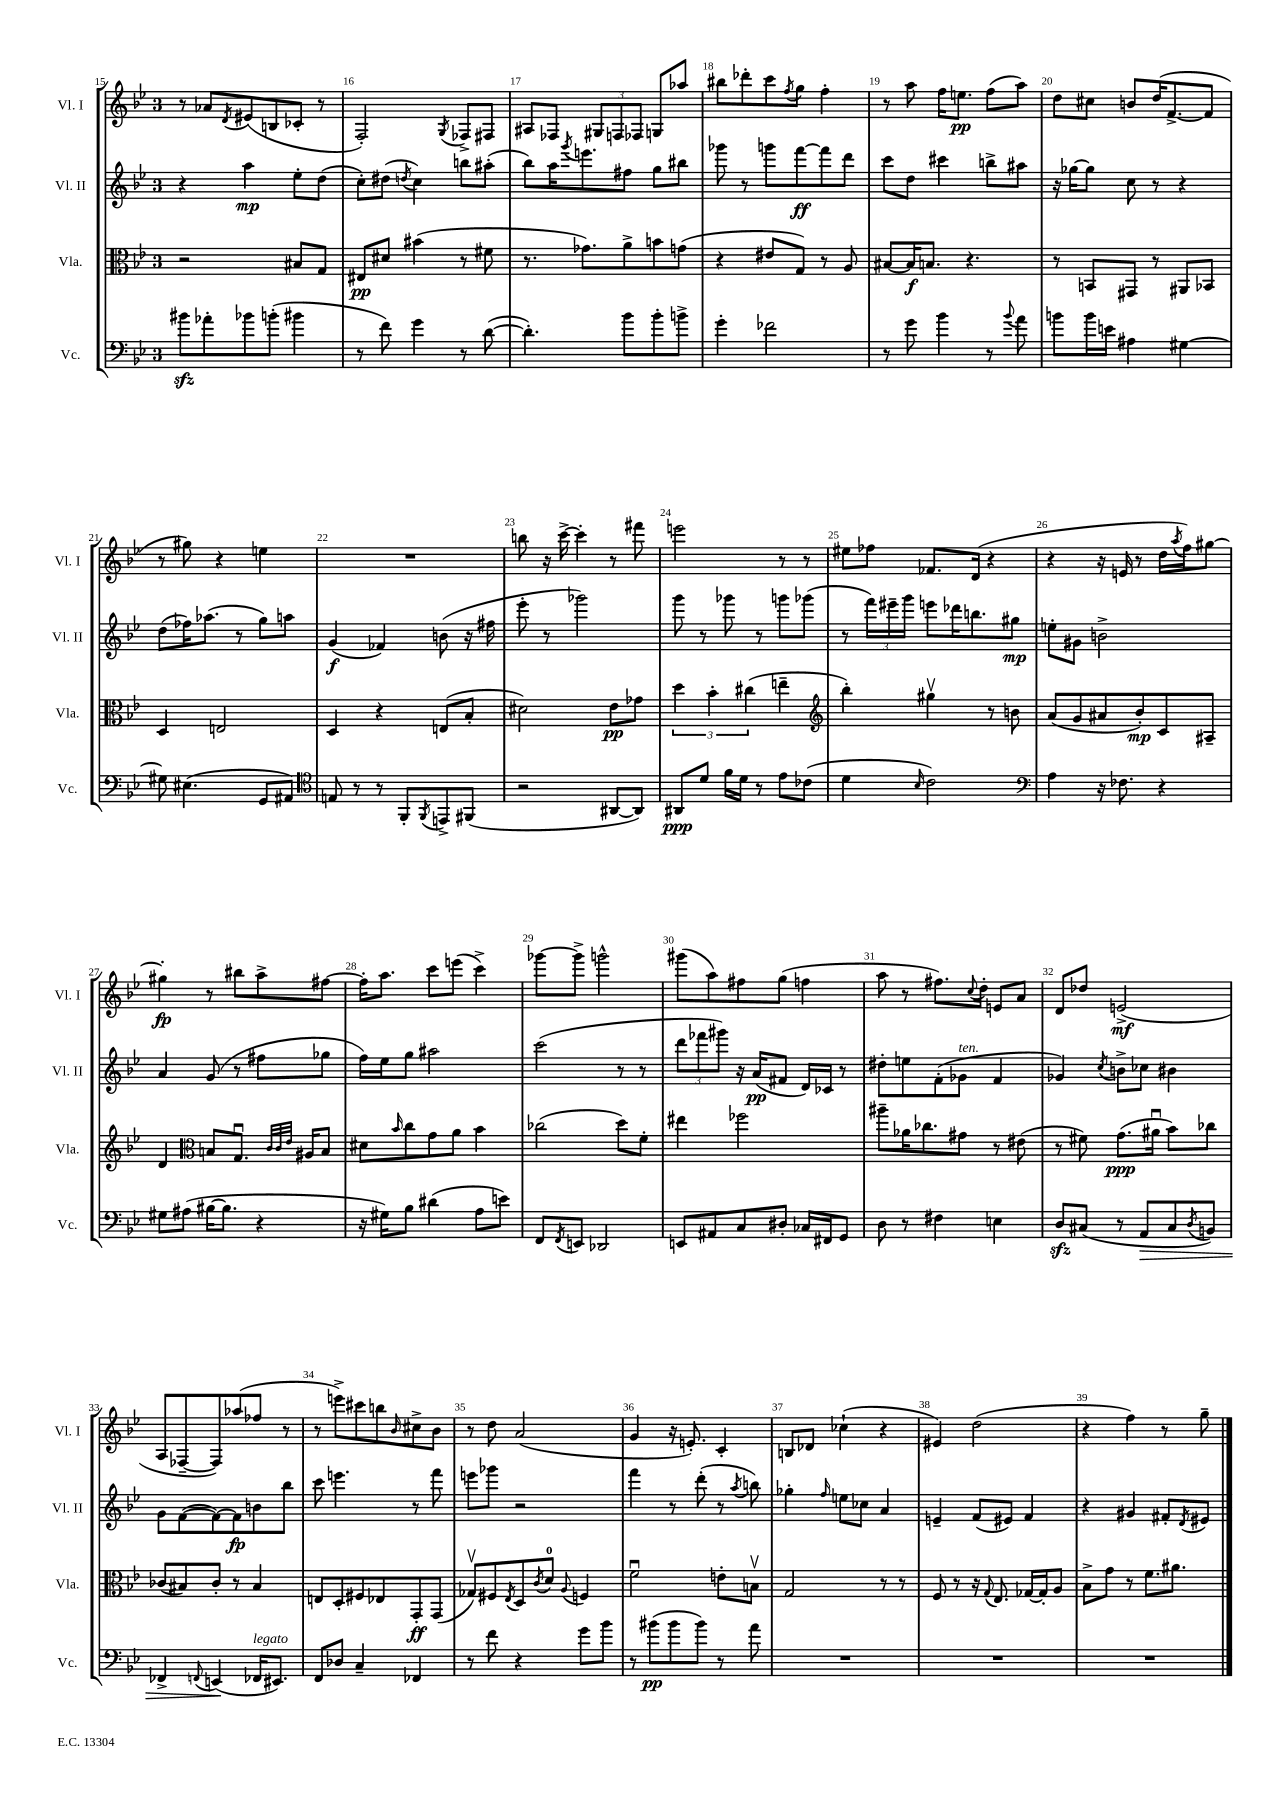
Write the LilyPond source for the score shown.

<<
\new StaffGroup <<
\new Staff = "s0" \with { instrumentName = "Vl. I" shortInstrumentName = "Vl. I" } {
    \clef treble \key bes \major \once \override Staff.TimeSignature.style = #'single-digit \time 3/4
    r8 aes'8 \acciaccatura { d'8 } eis'8( b8 ces'8-. r8 |
    f2-.) \acciaccatura { g8 } fes8-> fis8 |
    ais8 fes8 \tuplet 3/2 { gis8 f8 fes8 } g8 aes''8 |
    bis''8 des'''8-. c'''8 \acciaccatura { f''8 } g''8 f''4-. |
    r8 a''8 f''16 e''8.\pp f''8( a''8) |
    d''8 cis''8 b'8 d''16( f'8.~-> f'8 |
    r8 gis''8) r4 e''4 |
    R2. |
    b''8 r16 c'''16~-> c'''4-. r8 fis'''8 |
    e'''2 r8 r8 |
    eis''8 fes''8 fes'8. d'16( r4 |
    r4 r16 e'16 r8 d''16 \acciaccatura { a''8 } f''16) gis''8~ |
    gis''4-.\fp r8 bis''8 a''8-> fis''8~ |
    fis''16-. a''8. c'''8 e'''8( c'''4->) |
    ges'''8~ ges'''8-> g'''2-^ |
    gis'''8( a''8) fis''8 g''8( f''4 |
    a''8 r8 fis''8.) \appoggiatura { c''8 } d''16-. e'8 a'8 |
    d'8 des''8 e'2->\mf( |
    a8 fes8~-- fes8) aes''8( fes''8 r8 |
    r8 e'''8->) cis'''8 b''8 \grace { bes'16 } cis''8-> bes'8 |
    r8 d''8 a'2( |
    g'4 r16 e'8.-.) c'4-. |
    b8 des'8 ces''4-!( r4 |
    eis'4) d''2( |
    r4 f''4) r8 g''8-- \bar "|." |
}
\new Staff = "s1" \with { instrumentName = "Vl. II" shortInstrumentName = "Vl. II" } {
    \clef treble \key bes \major \once \override Staff.TimeSignature.style = #'single-digit \time 3/4
    r4 a''4\mp ees''8-. d''8( |
    c''8-.) dis''8( \acciaccatura { d''8 } c''4) b''8 ais''8-.( |
    bes''8) a''16 \acciaccatura { g'''8 } e'''8. fis''8 g''8 bis''8 |
    ges'''8 r8 g'''8 f'''8~\ff f'''8 d'''8 |
    c'''8 d''8 cis'''4 b''8-> ais''8 |
    r16 ges''16~ ges''8 c''8 r8 r4 |
    d''8( fes''16) aes''8.( r8 g''8) a''8 |
    g'4\f( fes'4) b'8( r16 fis''16 |
    ees'''8-. r8 ges'''2) |
    g'''8 r8 ges'''8 r8 g'''8 ges'''8( |
    r8 \tuplet 3/2 { f'''16) eis'''16-- g'''16 } e'''8 des'''16 b''8. gis''8\mp |
    e''8-. gis'8 b'2-> |
    a'4 g'8( r8 fis''8 ges''8 |
    f''16) ees''16 g''8 ais''2 |
    c'''2( r8 r8 |
    \tuplet 3/2 { d'''8 fes'''8 gis'''8) } r16 a'16\pp( fis'8 d'16) ces'16 r8 |
    dis''8-. e''8 f'8-.( ges'8^\markup { \italic "ten." } f'4 |
    ges'4) \acciaccatura { c''8 } b'8-> ces''8 bis'4 |
    g'8 f'8~( f'8~) f'8\fp b'8 bes''8 |
    c'''8 e'''4. r8 f'''8 |
    e'''8 ges'''8 r2 |
    f'''4 r8 d'''8-.( r8 \acciaccatura { a''8 } b''8) |
    ges''4-. \grace { f''16 } e''8 ces''8 a'4 |
    e'4-- f'8( eis'8) f'4 |
    r4 gis'4 fis'8-. \acciaccatura { d'8 } eis'8 \bar "|." |
}
\new Staff = "s2" \with { instrumentName = "Vla." shortInstrumentName = "Vla." } {
    \clef alto \key bes \major \once \override Staff.TimeSignature.style = #'single-digit \time 3/4
    r2 bis8 g8 |
    eis8\pp dis'8 bis'4( r8 fis'8 |
    r8. ges'8.) a'8-> b'8 g'8( |
    r4 eis'8 g8) r8 a8 |
    bis8~ bis16\f b8. r4. |
    r8 b,8 gis,8 r8 ais,8 bes,8 |
    d4 e2 |
    d4 r4 e8( bes8-. |
    dis'2) ees'8\pp ges'8 |
    \tuplet 3/2 { d''4 bes'4-. cis''4( } e''4-- |
    \clef treble bes''4-.) gis''4\upbow r8 b'8 |
    a'8( g'8 ais'8 bes'8-.\mp) c'8 ais8-- |
    d'4 \clef alto b8 g8.\downbow \grace { c'32 c'32 ees'32 } ais16 b8 |
    dis'8 \grace { bes'16 } c''8 g'8 a'8 bes'4 |
    ces''2( d''8) f'8-. |
    eis''4 fes''2 |
    ais''8-- aes'16 ces''8. gis'8 r8 eis'8( |
    r8 fis'8) g'8.\ppp( ais'16\downbow bes'8) ces''8 |
    ces'8( bis8) ces'8-. r8 bis4 |
    e8 d8-. fis8 ees8 g,8-.\ff g,8( |
    ges8\upbow) fis8 \acciaccatura { ees8 } d8 \acciaccatura { c'8 } d'8-0 \appoggiatura { a8 } f4 |
    f'2\downbow e'8-. b8\upbow |
    g2 r8 r8 |
    f8 r8 r16 \appoggiatura { g8 } ees8. ges16~ ges16-. a8 |
    bes8-> g'8 r8 f'8. ais'8. \bar "|." |
}
\new Staff = "s3" \with { instrumentName = "Vc." shortInstrumentName = "Vc." } {
    \clef bass \key bes \major \once \override Staff.TimeSignature.style = #'single-digit \time 3/4
    bis'8\sfz aes'8-. bes'8 b'8-.( bis'4 |
    r8 f'8) g'4 r8 d'8~( |
    d'4.-.) bes'8 bes'8-. b'8-> |
    g'4-. fes'2 |
    r8 g'8 bes'4 r8 \appoggiatura { bes'8 } a'8 |
    b'8 b'16 e'16 ais4 gis4~ |
    gis8 eis4.( g,8 ais,8) |
    \clef tenor e8 r8 r8 f,8-. \acciaccatura { f,8 } e,8-> fis,8( |
    r2 ais,8~ ais,8) |
    ais,8\ppp d'8 f'16 d'16 r8 ees'8 ces'8( |
    d'4 \grace { bes16 } c'2) |
    \clef bass a4 r16 fes8. r4 |
    gis8 ais8( bis16~ bis8. r4 |
    r16 gis16) bes8 dis'4( a8 e'8) |
    f,8 \acciaccatura { f,8 } e,8 des,2 |
    e,8 ais,8 c8 dis8-. ces16 fis,16 g,8 |
    d8 r8 fis4 e4 |
    d8\sfz cis8( r8 a,8\> cis8 \acciaccatura { d8 } b,8) |
    fes,4-> \appoggiatura { f,8 } e,4\!( fes,16^\markup { \italic "legato" } eis,8.) |
    f,8 des8 c4-- fes,4 |
    r8 f'8 r4 g'8 bes'8 |
    r8 bis'8\pp( bis'8 bis'8) r8 a'8 |
    R2. |
    R2. |
    R2. \bar "|." |
}
>>
>>
\layout { \context { \Score currentBarNumber = #15 \override BarNumber.break-visibility = ##(#f #t #t) barNumberVisibility = #all-bar-numbers-visible } }
